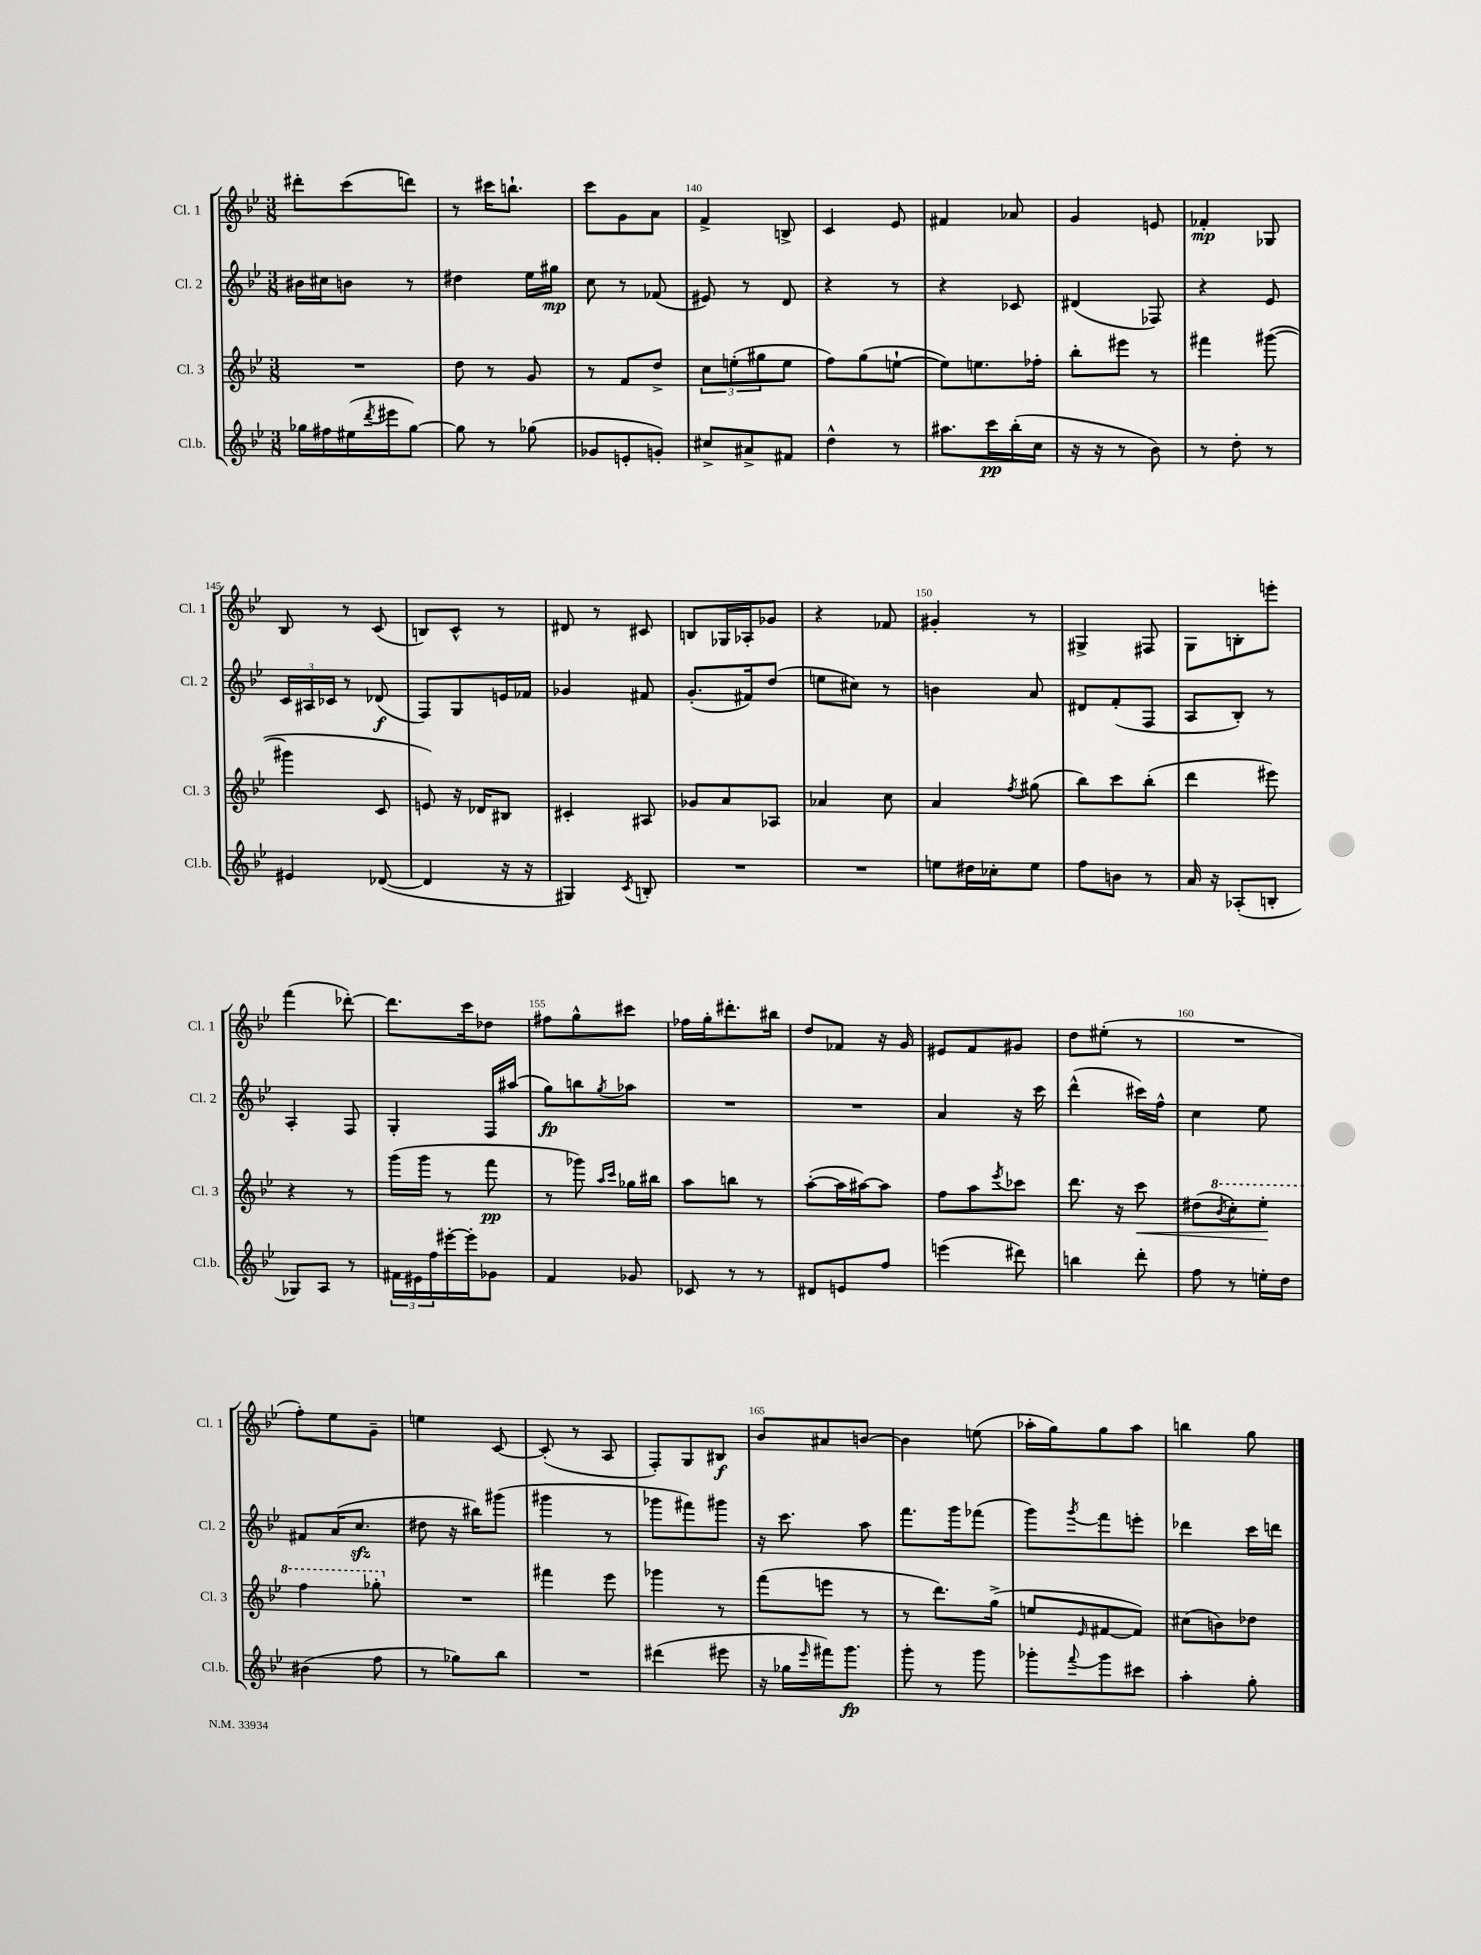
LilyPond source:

<<
\new StaffGroup <<
\new Staff = "s0" \with { instrumentName = "Cl. 1" shortInstrumentName = "Cl. 1" } {
    \clef treble \key bes \major \numericTimeSignature \time 3/8
    dis'''8-. c'''8( d'''8) |
    r8 cis'''16 b''8.-! |
    c'''8 g'8 a'8 |
    f'4-> b8-> |
    c'4 ees'8 |
    fis'4 aes'8 |
    g'4 e'8 |
    fes'4-.\mp ges8 |
    bes8 r8 c'8( |
    b8) c'8-^ r8 |
    dis'8 r8 cis'8 |
    b8 ges16 aes16-. ges'8 |
    r4 fes'8 |
    gis'4-. r8 |
    gis4-> fis8 |
    g8 b8-. e'''8-. |
    f'''4( des'''8~-.) |
    des'''8. c'''16 des''8 |
    fis''8 g''8-^ cis'''8 |
    fes''16 g''16-. dis'''8.-. bis''16 |
    d''8 fes'8 r16 g'16 |
    eis'8 f'8 gis'8 |
    d''8 eis''8-.( r8 |
    R4. |
    f''8-.) ees''8 g'8-- |
    e''4 c'8~ |
    c'8-.( r8 a8 |
    f8-.) g8 bis8\f |
    bes'8 ais'8 b'8~ |
    b'4 e''8( |
    aes''16-. g''16) g''8 aes''8 |
    b''4 g''8 \bar "|." |
}
\new Staff = "s1" \with { instrumentName = "Cl. 2" shortInstrumentName = "Cl. 2" } {
    \clef treble \key bes \major \numericTimeSignature \time 3/8
    bis'16 cis''16 b'8 r8 |
    dis''4 ees''16 gis''16\mp |
    c''8 r8 fes'8( |
    eis'8) r8 d'8 |
    r4 r8 |
    r4 ces'8 |
    dis'4( fes8) |
    r4 ees'8 |
    \tuplet 3/2 { c'16 ais16 ces'16 } r8 des'8\f( |
    f8) g8 e'16 fes'16 |
    ges'4 fis'8 |
    g'8.-.( fis'16) d''8( |
    e''8 cis''8) r8 |
    b'4 a'8 |
    dis'8 f'8-.( f8 |
    a8 bes8-.) r8 |
    a4-. f8 |
    g4-. f16 ais''16( |
    g''8\fp) b''8 \acciaccatura { g''8 } aes''8 |
    R4. |
    R4. |
    a'4 r16 c'''16 |
    d'''4-^( cis'''16) f''16-^ |
    c''4 ees''8 |
    fis'8 a'16( c''8.\sfz |
    dis''8 r16 bis''16) gis'''8( |
    gis'''4 r8 |
    ges'''8 fis'''8) gis'''8 |
    r16 c'''8. a''8 |
    f'''8. g'''16 fes'''8( |
    g'''8) \acciaccatura { g'''8 } f'''8 e'''8-. |
    des'''4 c'''16 d'''16 \bar "|." |
}
\new Staff = "s2" \with { instrumentName = "Cl. 3" shortInstrumentName = "Cl. 3" } {
    \clef treble \key bes \major \numericTimeSignature \time 3/8
    R4. |
    d''8 r8 g'8 |
    r8 f'8 d''8-> |
    \tuplet 3/2 { c''8 e''8-.( gis''8 } e''8 |
    f''8) g''8( e''8~-! |
    e''8) e''8. fes''16-. |
    bes''8-. eis'''8 r8 |
    fis'''4 gis'''8~( |
    gis'''4 c'8 |
    e'8) r16 des'16 bis8 |
    cis'4-. ais8 |
    ges'8 a'8 aes8 |
    aes'4 c''8 |
    a'4 \acciaccatura { f''8 } gis''8( |
    bes''8) c'''8 bes''8-.( |
    d'''4 eis'''8) |
    r4 r8 |
    g'''16( g'''16 r8 f'''8\pp |
    r8 ges'''8) \grace { a''16 c'''16 } ges''16 bis''16 |
    a''8 b''8 r8 |
    a''8~-.( a''16 ais''16~) ais''8 |
    f''8 a''8 \acciaccatura { ees'''8 } ces'''8 |
    d'''8. r16 c'''8\< |
    dis''8( \ottava #1 \acciaccatura { bes''8 } c'''8-.) ees'''8-.\! |
    f'''4 ges'''8-. \ottava #0 |
    R4. |
    fis'''4 ees'''8 |
    ges'''4 r8 |
    f'''8( e'''8 r8 |
    r8 d'''8.) g''16->( |
    e''8 \grace { ees'16 } fis'8~ fis'8) |
    cis''8( b'8) des''8 \bar "|." |
}
\new Staff = "s3" \with { instrumentName = "Cl.b." shortInstrumentName = "Cl.b." } {
    \clef treble \key bes \major \numericTimeSignature \time 3/8
    ges''16 fis''16 eis''16( \acciaccatura { d'''8 } eis'''16 ges''8~) |
    ges''8 r8 ges''8( |
    ges'8 e'8-. g'8-.) |
    cis''8-> ais'8-> fis'8 |
    d''4-^ r8 |
    ais''8. c'''16\pp bes''16-.( c''16 |
    r16 r16 r8 bes'8) |
    r8 d''8-. r8 |
    eis'4 des'8~( |
    des'4 r16 r16 |
    gis4) \acciaccatura { c'8 } b8-. |
    R4. |
    R4. |
    e''8 dis''16 ces''16-. e''8 |
    f''8 b'8 r8 |
    a'16 r16 aes8-.( b8-. |
    ges8) a8 r8 |
    \tuplet 3/2 { fis'16 eis'16 f''16 } eis'''16~-. eis'''16-. ges'8 |
    f'4 ges'8 |
    ces'8 r8 r8 |
    dis'8 e'8 f''8 |
    e'''4( dis'''8) |
    b''4 d'''8-. |
    f''8 r8 e''16-. d''16 |
    bis'4( f''8 |
    r8 ges''8) bes''8 |
    R4. |
    dis'''4( eis'''8 |
    r16 ges''16 \grace { ees'''16 } fis'''16) g'''8.\fp |
    g'''8-. r8 g'''8 |
    ges'''8-. \appoggiatura { f'''8 } ges'''8 cis'''8 |
    a''4-. g''8-. \bar "|." |
}
>>
>>
\layout { \context { \Score currentBarNumber = #137 \override BarNumber.break-visibility = ##(#f #t #t) barNumberVisibility = #(every-nth-bar-number-visible 5) } }
